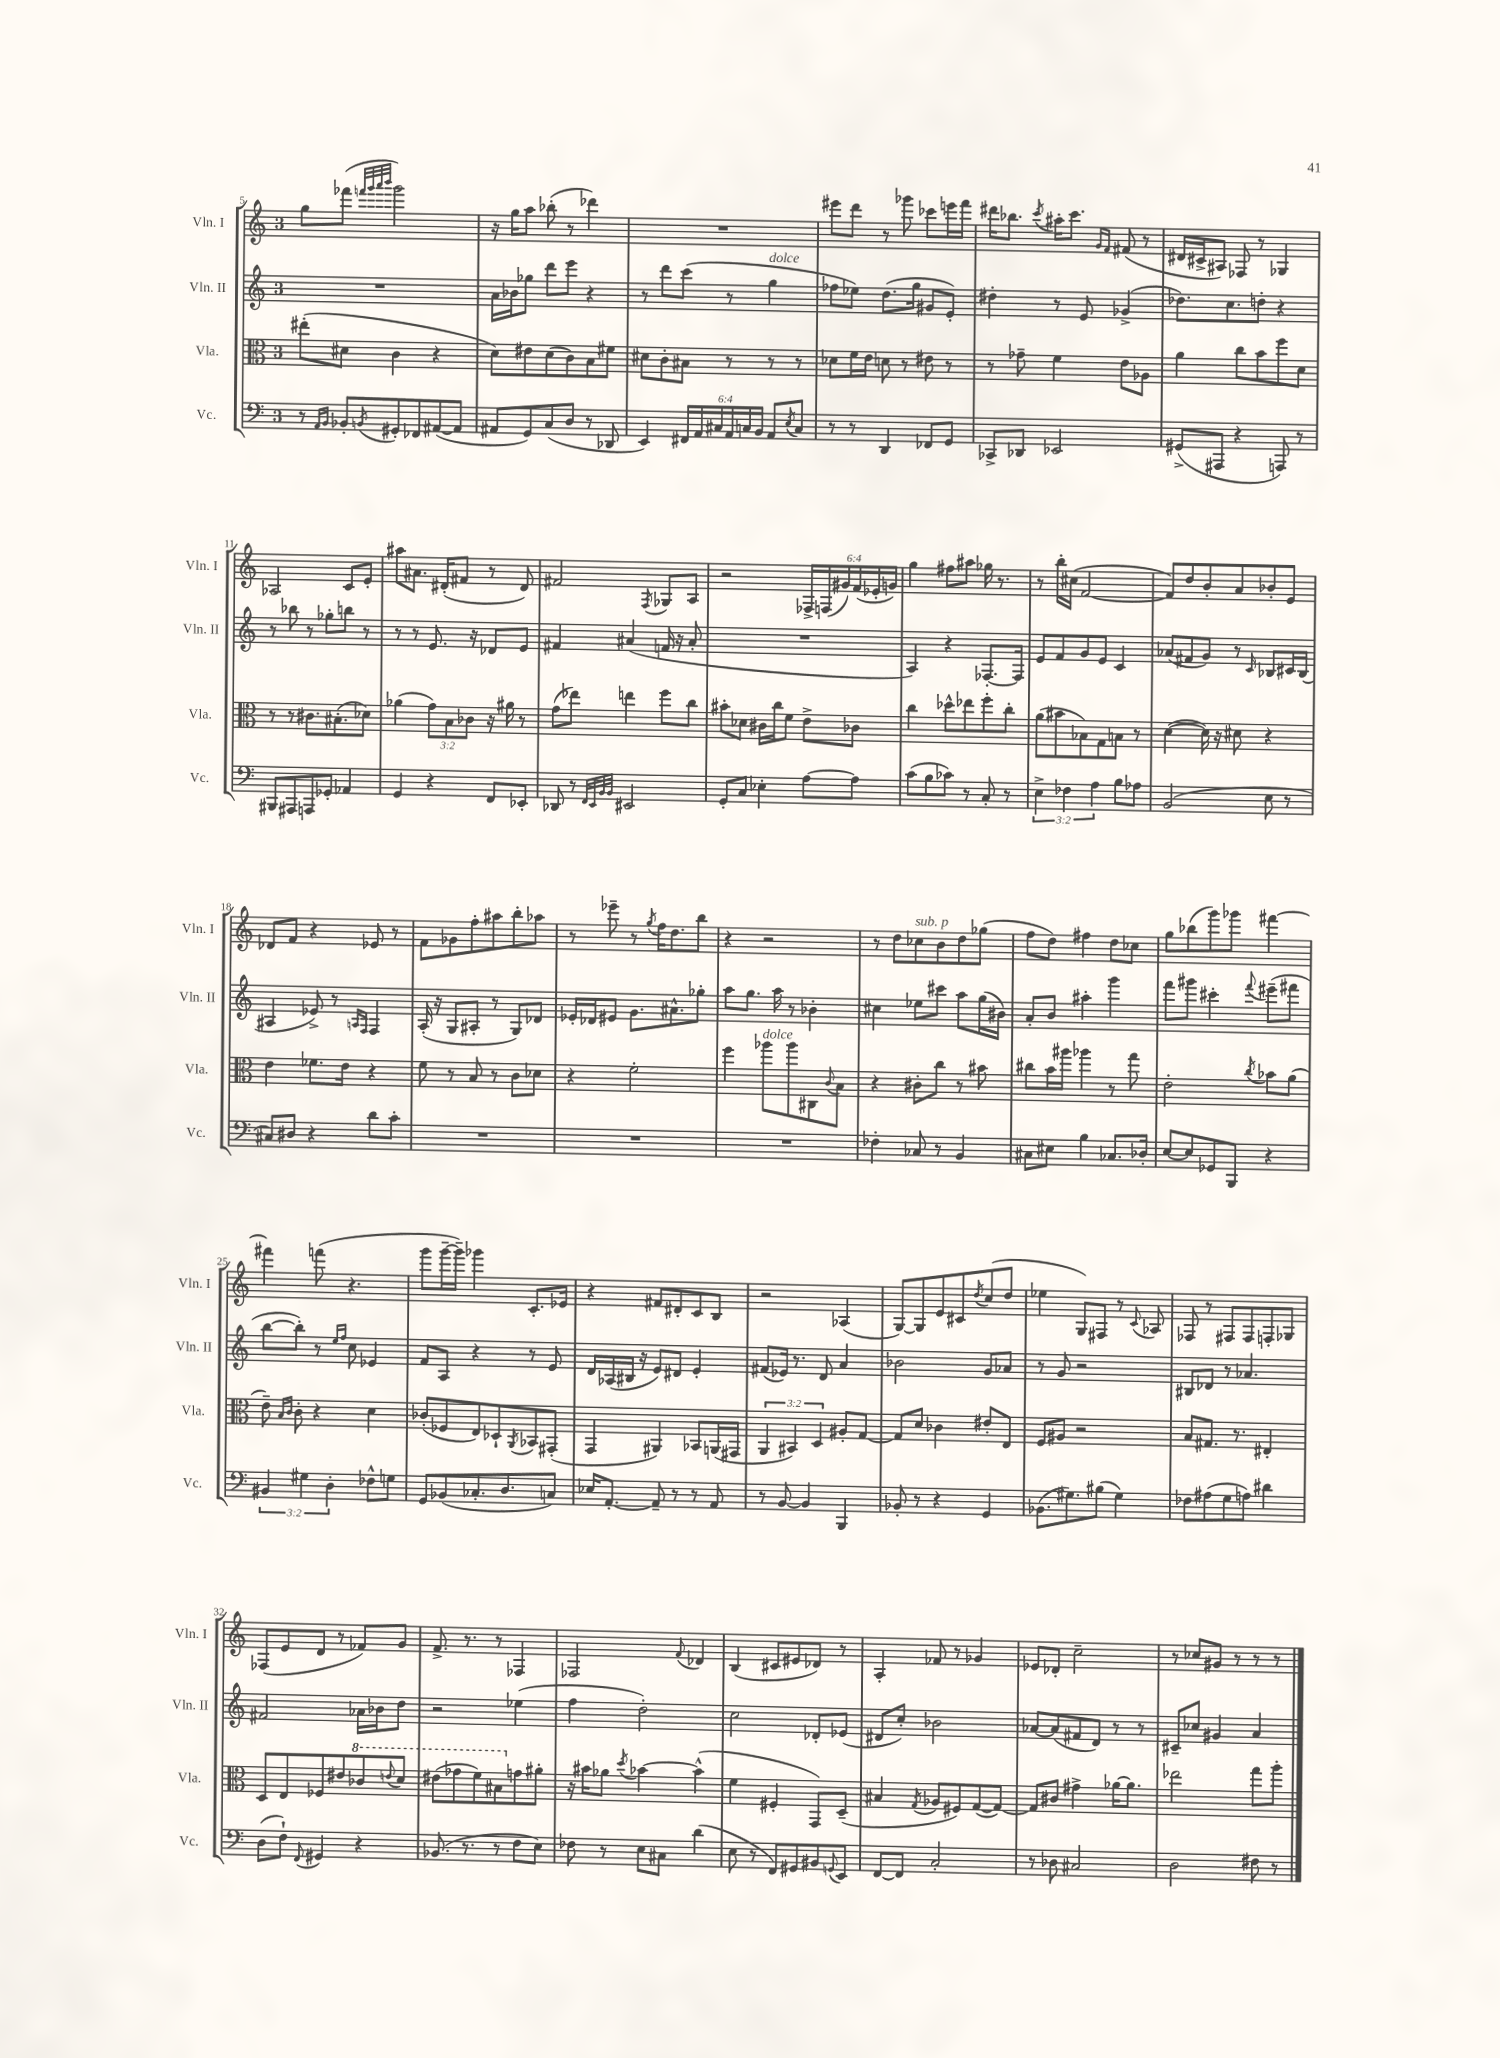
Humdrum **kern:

**kern	**kern	**kern	**kern
*staff4	*staff3	*staff2	*staff1
*clefF4	*clefC3	*clefG2	*clefG2
*k[]	*k[]	*k[]	*k[]
*M3/4	*M3/4	*M3/4	*M3/4
8r	(8ee#'\L	2.r	8gg\L
16qqAA/LL	.	.	.
16qqBB/JJ	.	.	.
8BB-'/L	8d#\J	.	(8fff-\J
.	.	.	32qqfff/LLL
.	.	.	32qqggg/
.	.	.	32qqaaa/
8qBB/	.	.	32qqbbb/JJJ
8GG#'/	4c\	.	2ggg\)
8FF-/	.	.	.
([8AA#/	4r	.	.
8AA#/]J	.	.	.
=	=	=	=
8AA#/L	8d\L)	16a\LL	16r
.	.	16b-\J	16gg\LK
8GG/)	8e#\	8gg-\J	8aa\J
(8C/	(8d\	8ddd\L	(8bb-'\
8D/J	8c\)	8eee\J	8r
8r	8B\	4r	4ddd-\)
8DD-/	8f#\J	.	.
=	=	=	=
4EE/)	8d#\L	8r	2.r
.	8c'\	8ddd\L	.
24FF#/LL	8B#\J	(8ccc\J	.
24AA/	.	.	.
24C#/	.	.	.
24AA/	8r	8r	.
24C/	.	.	.
24BB/JJ	.	.	.
8AA/L	8r	4gg\	.
8qE/	.	.	.
8C/J	8r	.	.
=	=	=	=
8r	8d-\L	8ff-\L	8eee#\L
8r	16f\L	8ee-\J)	8ddd\J
.	16e\JJ	.	.
4DD/	8d\	(8.dd\L	8r
.	8r	.	8ggg-\
.	.	16gg\Jk	.
8FF-/L	8e#\	8g#/L	8ccc-\L
8GG/J	8r	8e'/J)	16eee\L
.	.	.	16fff\JJ
=	=	=	=
8CC-^/L	8r	4dd#'\	16ddd#\LK
.	.	.	8.bb-\J
8DD-/J	8g-~\	.	.
.	.	.	8qccc/
2EE-/	4f\	8r	16aa#'\LK
.	.	.	8.ccc\J
.	.	8e/	.
.	.	.	16qqg/LL
.	.	.	16qqf/JJ
.	8e\L	(4g-^/	(8f#/
.	8A-\J	.	8r
=	=	=	=
(8GG#^/L	4a\	8.dd-\L)	16d#/LL
.	.	.	16c#^/J
8AAA#/J	.	.	8A#/J)
.	.	8.cc\	.
4r	8cc\L	.	8F-/
.	8b\	8dd'\J	8r
8AAA/)	8ff\	4r	4G-/
8r	8d\J	.	.
=	=	=	=
8BBB#/L	8r	8r	2A-/
8AAA#/	8r	8bb-\	.
8AAA/	8.c#\L	8r	.
8GG-'/J	.	8gg-'\L	.
.	(8.B#'\	.	.
4AA-/	.	8bb\J	8c/L
.	8d-\J)	8r	8e'/J
=	=	=	=
4GG/	(4a-\	8r	8aa#\L
.	.	8r	8.a#\J
4r	12g\L)	8.e/	.
.	.	.	(16d#'/LK
.	12B\	.	.
.	.	.	8f#/J
.	12c-\J	.	.
.	.	16r	.
8FF/L	16r	8d-/L	8r
.	16a#\	.	.
8EE-'/J	8r	8e/J	8d#/)
=	=	=	=
8DD-/	(8g\L	4f#/	2f#/
8r	8ee-\J)	.	.
32qqFF/LLL	.	.	.
32qqEE/	.	.	.
32qqBB/	.	.	.
32qqBB/JJJ	.	.	.
2EE#/	4ee\	(4a#/	.
.	.	.	8qF/
.	8ff\L	16f/	8G-/L
.	.	16r	.
.	8cc\J	8a#'/	8A/J
=	=	=	=
8GG'/L	8b#'\L	2.r	2r
8C/J	8d-\J	.	.
4E-'\	16c#\LL	.	.
.	16cc\J	.	.
.	8f\J	.	.
[8A\L	8e^\L	.	24F-^/LL
.	.	.	(24F/
.	.	.	24g#/)
8A\]J	8c-\J	.	(24f/
.	.	.	24e-'/
.	.	.	24g/JJ)
=	=	=	=
(8c\L	4cc\	4A/)	4gg\
8B\	.	.	.
8c-\J)	8dd-^^\L	4r	8ff#\L
8r	8ee-\	.	8aa#\J
8C'/	8ff'\	[8.F-'/L	16gg-\
.	.	.	8.r
8r	8cc'\J	.	.
.	.	16F-/]Jk	.
=	=	=	=
6E^\	(8a\L	8e/L	8r
.	8b#\	8f/	16bb'\LL
6F-\	.	.	.
.	.	.	(16cc#\JJ
.	8B-\)	8g/	[2f/
6A\	.	.	.
.	8G\	8e/J	.
8B\L	8B\J	4c/	.
8A-\J	8r	.	.
=	=	=	=
(2BB/	([4d\	(8a-/L	8f/]L)
.	.	8f#/	8dd/
.	16d\])	8g/J)	8b'/
.	16r	.	.
.	8d#\	8r	8a/
.	.	16qqc/	.
8E\	4r	8B-/L	8b-'/
8r	.	16c#/L	8e/J
.	.	(16B-/JJ	.
=	=	=	=
8C#/L)	4e\	4A#/	8d-/L
8D#/J	.	.	8f/J
4r	8.f-\L	8e-^/)	4r
.	.	8r	.
.	16e\Jk	.	.
.	.	16qqA/LL	.
.	.	16qqF/JJ	.
8d\L	4r	4F/	8e-/
8c'\J	.	.	8r
=	=	=	=
2.r	8f\	(16A'/	8f\L
.	.	16r	.
.	8r	8G/L	8g-\
.	8B/	8A#'/J	8ff'\
.	8r	8r	8aa#\
.	8c\L	8G/L)	8bb'\
.	8d-\J	8d-/J	8aa-\J
=	=	=	=
2.r	4r	16e-'/LL	8r
.	.	16d-/J	.
.	.	8e#/J	8eee-~\
.	2f'\	8.g\L	8r
.	.	.	8qgg/
.	.	.	16ff\LK
.	.	8.a#^^\	8.dd\
.	.	8gg-'\J	8bb\J
=	=	=	=
2.r	4ff\	8aa\L	4r
.	.	8.gg\J	.
.	8aa-\L	.	2r
.	.	16aa\	.
.	8aa-\	8r	.
.	8C#\	4b-'\	.
.	8qqc/	.	.
.	8B\J	.	.
=	=	=	=
4F-'\	4r	4cc#\	8r
.	.	.	8dd\L
8C-/	8c#'\L	8ee-\L	8cc-\
8r	8cc\J	8ccc#\J	8b\
4BB/	8r	8aa\L	8dd\
.	8b#\	(16gg\L	(8gg-\J
.	.	16b#\JJ)	.
=	=	=	=
8C#\L	8cc#\L	8a'/L	8ff\L
8E#\J	16b\L	8b/J	8dd\J)
.	16aa#\JJ	.	.
4B\	4aa-\	4aa#'\	4ff#\
8.C-/L	8r	4ggg\	8dd\L
.	8gg\	.	8cc-\J
16D-'/Jk	.	.	.
=	=	=	=
[8E/L	2e'\	8fff\L	8gg\L
8E/]	.	8ggg#\J	(8bb-\
8GG-/	.	4ccc#'\	8ggg\)
8BBB/J	.	.	8ggg-\J
.	8qcc/	8qqfff/	.
4r	8b-\L	(8eee#~\L	[4fff#\
.	(8a\J	8fff#\J	.
=	=	=	=
6BB#/	8e~\)	[8bb\L	4fff#\]
.	16qqB/LL	.	.
.	16qqc/JJ	.	.
.	8c'\	8bb'\]J)	.
6G#\	.	.	.
.	4r	8r	(8fff\
6D'\	.	.	.
.	.	16qqee/LL	.
.	.	16qqff/JJ	.
.	.	8cc\	4.r
8F-^^\L	4d\	4e-/	.
8G\J	.	.	.
=	=	=	=
8GG/L	(8c-'/L	8f/L	8ggg\L
(8BB-/	8F-/	8A/J	[16ggg~\L
.	.	.	16ggg~\]JJ)
8.C-'/	8E/)	4r	4ggg-\
.	8D-`/	.	.
8.D/	.	.	.
.	8qAA/	.	.
.	8BB-/	8r	8.c'/L
8C/J)	(8GG#'/J	8e/	.
.	.	.	16e-/Jk
=	=	=	=
16E-/LK	4GG/	16d/LL	4r
[8.AA'/J	.	(16A-/	.
.	.	16B#/JJ	.
.	.	16r	.
8AA~/]	4AA#/)	8e/L)	8f#/L
8r	.	8d#/J	8d#'/
8r	8BB-/L	4e'/	8c/
8AA/	(16AA/L	.	8B/J
.	16GG#/JJ	.	.
=	=	=	=
8r	6AA/	(8f#/L	2r
[8BB/	.	16e-/Jk)	.
.	6BB#/)	.	.
.	.	8.r	.
4BB/]	.	.	.
.	6D/	.	.
.	.	8d/	.
4BBB/	8A#'/L	4a/	(4A-/
.	[8G/J	.	.
=	=	=	=
8BB-'/	8G/]L	2b-\	[8G/L)
8r	8d/J	.	8G/]
4r	4c-\	.	8e/
.	.	.	8c#/
.	.	.	8qdd/
4GG/	8e#'/L	8g/L	(8cc/
.	8E/J	8a-/J	8dd/J
=	=	=	=
(8.BB-\L	8F/L	8r	4ee-\
.	8A#/J	8g/	.
8.G#\)	.	.	.
.	2r	2r	8G/L)
(8B#\J	.	.	8F#/J
4G#\)	.	.	8r
.	.	.	8qqc/
.	.	.	8A-/
=	=	=	=
8F-\L	8B/L	8B#/L	8F-/
(8A#\	8.G#/J	8d-/J	8r
8G\	.	8r	8F#/L
.	8.r	.	.
8A\J)	.	4.a-/	8F#/
4d#\	4E#'/	.	8F'/
.	.	.	8G-/J
=	=	=	=
(8D\L	8D/L	2f#/	(8F-/L
8F`\J)	8E/	.	8e/
8qqFF/	.	.	.
4GG#/	8F-/	.	8d/J
.	8e#/	.	8r
4r	8cc-/	16a-\LL	8f-/L)
.	.	16b-\J	.
.	8qqee/	.	.
.	8dd/J	8dd\J	8g/J
=	=	=	=
(8.BB-/	(8ee#\L	2r	8.f^/
.	8gg-\	.	.
8.r	.	.	8.r
.	8ff\)	.	.
8r	8b#\	.	8r
8F\L	8g\	(4ee-\	4F-/
8E\J)	8a#'\J	.	.
=	=	=	=
8F-\	16r	4ff\	2F-/
.	16b#\LK	.	.
8r	8a-\J	.	.
.	8qdd/	.	.
8E\L	[4b-\	2dd'\)	.
8C#\J	.	.	.
.	.	.	8qqf/
(4d\	(4b-^^\]	.	4d-/
=	=	=	=
8E\	4f\	2cc\	(4B/
8r	.	.	.
8FF/L)	4F#'/	.	8c#/L
8GG#/	.	.	8e#/
8BB#/	8GG/L)	8d-'/L	8d-/J)
8qqGG/	.	.	.
8EE/J	(8D~/J	(8e-/J	8r
=	=	=	=
[8FF/L	4B#/	8d#/L	4A'/
8FF/]J	.	8cc'/J)	.
.	8qG/	.	.
2C'/	8A-/L	2b-\	8f-/
.	8F#/)	.	8r
.	([8G/	.	4g-/
.	8G/_J)	.	.
=	=	=	=
8r	8G/]L	[8a-/L	8e-/L
8D-\	8c#/J	(8a-/]	8d-'/J
2C#/	4g#^\	8f#/	2cc~\
.	.	8d/J)	.
.	[16a-\LK	8r	.
.	8.a-\]J	.	.
.	.	8r	.
=	=	=	=
2D\	2ee-\	8c#~/L	8r
.	.	8cc-/J	8cc-/L
.	.	4g#/	8g#/J
.	.	.	8r
8F#\	8gg\L	4a/	8r
8r	8aa'\J	.	8r
==	==	==	==
*-	*-	*-	*-
